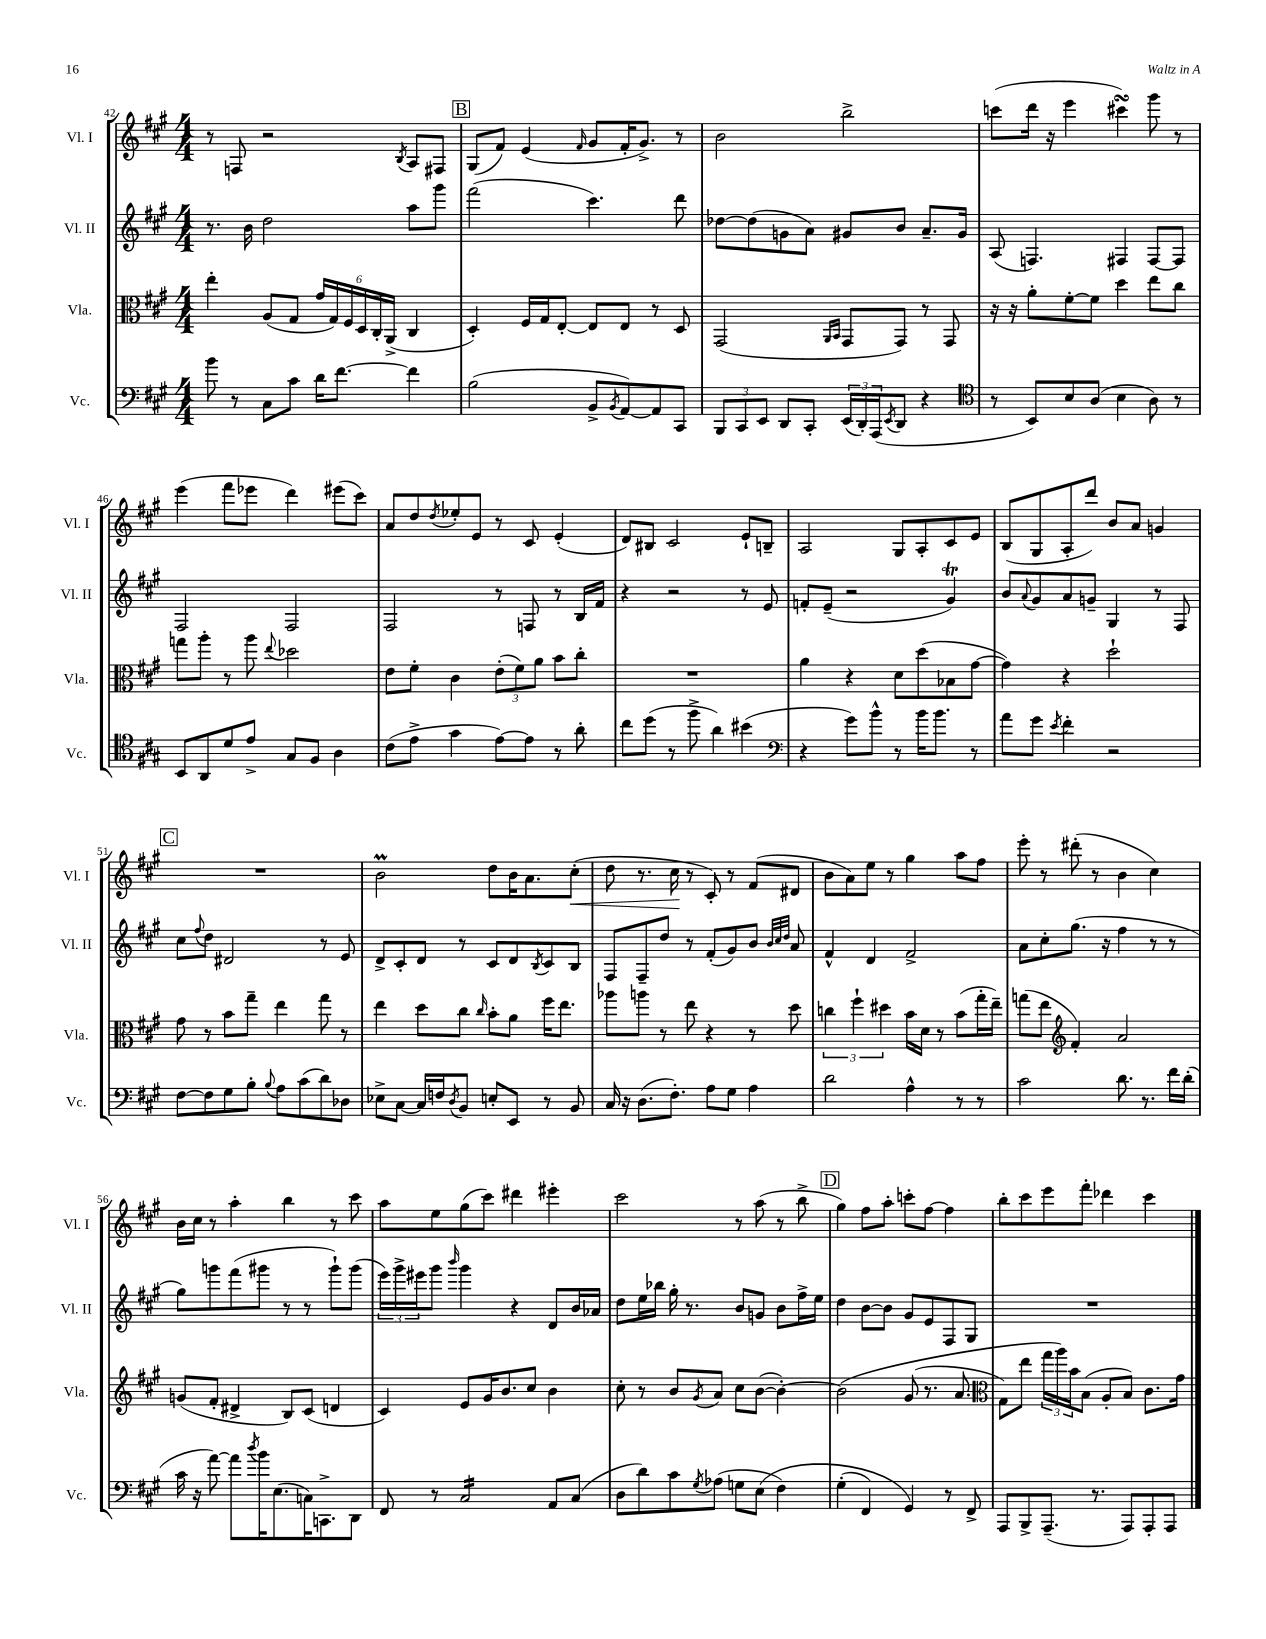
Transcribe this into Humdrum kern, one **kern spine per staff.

**kern	**kern	**kern	**kern
*staff4	*staff3	*staff2	*staff1
*clefF4	*clefC3	*clefG2	*clefG2
*k[f#c#g#]	*k[f#c#g#]	*k[f#c#g#]	*k[f#c#g#]
*M4/4	*M4/4	*M4/4	*M4/4
8b\	4ee'\	8.r	8r
8r	.	.	8F/
.	.	16b\	.
8C#\L	(8A/L	2dd\	2r
8c#\J	8G#/J	.	.
16d\LK	24g#/LL	.	.
.	24G#/)	.	.
[8.f#\J	.	.	.
.	24F#/	.	.
.	24D/	.	.
.	24C#'/	.	.
.	(24AA^/JJ	.	.
.	.	.	8qB/
4f#\]	4C#/	8aa\L	8A/L
.	.	8ggg#\J	8F#/J
=	=	=	=
(2B\	4D'/)	(2fff#\	(8G#/L
.	.	.	8f#/J)
.	16F#/LL	.	(4e/
.	16G#/J	.	.
.	[8E'/J	.	.
.	.	.	16qqf#/
8BB^/L	8E/]L	4.ccc#\)	8g#/L
8qBB/	.	.	.
[8AA/)	8E/J	.	16f#'/K
.	.	.	8.g#^/J)
8AA/]	8r	.	.
8CC#/J	8D/	8ddd\	8r
=	=	=	=
12BBB/L	(2GG#/	[8dd-\L	2b\
12CC#/	.	.	.
.	.	(8dd-\]	.
12EE/J	.	.	.
8DD/L	.	8g\	.
8CC#'/J	.	8a\J)	.
.	16qqAA/LL	.	.
.	16qqBB/JJ	.	.
(24EE/LL	8GG#/L	8g#/L	2bb^\
24DD'/)	.	.	.
(24AAA/J	.	.	.
8qEE/	.	.	.
8DD/J	8GG#/J)	8b/J	.
4r	8r	8.a~/L	.
.	8GG#/	.	.
.	.	16g#/Jk	.
=	=	=	=
*clefC4	*	*	*
8r	16r	(8A/	(8ccc\L
.	16r	.	.
8BB/L)	8a'\L	4.F/)	16ddd\Jk
.	.	.	16r
8B/	[8f#'\	.	4eee\
(8A/J	8f#\]J	.	.
4B\	4dd\	4F#/	4ccc#\)
8A\)	8ee\L	[8F#/L	8ggg#\
8r	8cc#\J	8F#/]J	8r
=	=	=	=
8BB/L	8gg\L	2F#/	(4eee\
8AA/	8aa'\J	.	.
8d/	8r	.	8fff#\L
8e^/J	8aa\	.	8eee-\J
.	8qqee/	.	.
8G#/L	2dd-\	2F#/	4ddd\)
8F#/J	.	.	.
4A\	.	.	(8eee#\L
.	.	.	8ccc#\J)
=	=	=	=
(8c#\L	8e\L	2F#/	8a/L
8e^\J	8f#'\J	.	8dd/
.	.	.	8qdd/
4g#\	4c#\	.	8ee-'/
.	.	.	8e/J
[8e\L)	(12e'\L	8r	8r
.	12f#\)	.	.
8e\]J	.	8F/	8c#/
.	12a\J	.	.
8r	8b\L	8r	(4e'/
8a'\	8cc#'\J	16B/LL	.
.	.	16f#/JJ	.
=	=	=	=
8cc#\L	1r	4r	8d/L)
(8dd\J	.	.	8B#/J
8r	.	2r	2c#/
8ff#^\	.	.	.
4a\)	.	.	.
(4b#\	.	8r	8e`/L
.	.	8e/	8B~/J
=	=	=	=
*clefF4	*	*	*
4r	4a\	8f'/L	2A/
.	.	(8e~/J	.
8g#\L)	4r	2r	.
8b^^\J	.	.	.
8r	8d\L	.	8G#/L
16b\LK	(8dd\	.	8A'/
8.b\J	.	.	.
.	8B-\	4g#/)	8c#/
8r	[8g#\J	.	8e/J
=	=	=	=
8a\L	4g#\])	8b/L	(8B/L
.	.	8qqa/	.
8g#\J	.	8g#/	8G#/
8qe/	.	.	.
4f#'\	4r	8a/	8A'/
.	.	8g~/J	8ddd/J)
2r	2dd`\	4G#/	8b/L
.	.	.	8a/J
.	.	8r	4g/
.	.	8F#/	.
=	=	=	=
[8F#\L	8g#\	8cc#\L	1r
.	.	8qqff#/	.
8F#\]	8r	8dd\J	.
8G#\	8b\L	2d#/	.
8B'\J	8gg#~\J	.	.
8qqB/	.	.	.
8A\L	4ee\	.	.
(8c#\	.	.	.
8d\)	8gg#\	8r	.
8D-\J	8r	8e/	.
=	=	=	=
8E-^\L	4ee\	8d^/L	2b\
[8C#\J	.	8c#'/	.
16C#/]LL	8dd\L	8d/J	.
16F/J	.	.	.
8qD/	.	.	.
8BB/J	8cc#\J	8r	.
.	16qqcc#/	.	.
8E'/L	8b'\L	8c#/L	8dd\L
8EE/J	8a\J	8d/	16b\K
.	.	.	8.a\
.	.	8qB/	.
8r	16ff#\LK	8c#/	.
.	8.ee\J	.	.
8BB/	.	8B/J	(8cc#'\J
=	=	=	=
16C#/	8aa-\L	8F#/L	8dd\
16r	.	.	.
(8.D\L	8aa\J	8F#~/	8.r
.	8r	8dd/J	.
8.F#'\J)	.	.	16cc#\
.	8ee\	8r	8r
8A\L	4r	(8f#'/L	8c#'/)
8G#\J	.	8g#/)	8r
4A\	8r	8b/J	(8f#/L
.	.	32qqb/LLL	.
.	.	32qqcc#/	.
.	.	32qqdd/JJJ	.
.	8dd\	8a/	8d#/J
=	=	=	=
2d\	6cc\	4f#^^/	8b\L
.	.	.	8a\)
.	6ff#`\	.	.
.	.	4d/	8ee\J
.	6dd#\	.	.
.	.	.	8r
4A^^\	16b\LL	2f#^/	4gg#\
.	16d\JJ	.	.
.	8r	.	.
8r	(8b\L	.	8aa\L
8r	16gg#'\L	.	8ff#\J
.	16ee~\JJ)	.	.
=	=	=	=
2c#\	(8gg\L	8a\L	8eee'\
.	8ee\J	8cc#'\	8r
*	*clefG2	*	*
.	4f#'/)	(8.gg#\J	(8ddd#'\
.	.	.	8r
.	.	16r	.
8.d\	2a/	4ff#\	4b\
8.r	.	.	.
.	.	8r	4cc#\)
16f#\LL	.	8r	.
(16d'\JJ	.	.	.
=	=	=	=
16c#\	(8g/L	8gg#\L)	16b\LL
16r	.	.	16cc#\JJ
[8a\)	8f#'/J	8ggg\	8r
8a\]L	4d#^/	(8fff#\	4aa'\
8qdd/	.	.	.
16b\K	.	8ggg#\J	.
(8.E\	.	.	.
.	8B/L)	8r	4bb\
16C\K)	(8c#/J	8r	.
8.CC^\	.	.	.
.	4d/	8ggg#`\L)	8r
8DD\J	.	(8ggg#\J	8ccc#\
=	=	=	=
8FF#/	4c#/)	24eee\LL)	8aa\L
.	.	24ggg#^\	.
.	.	24eee#\J	.
8r	.	8ggg#\J	8ee\
.	.	16qqbbb/	.
2C#/	8e/L	4ggg#\	(8gg#\
.	16g#/K	.	8ccc#\J)
.	8.b/	.	.
.	.	4r	4ddd#\
.	8cc#/J	.	.
8AA/L	4b\	8d/L	4eee#'\
(8C#/J	.	16b/L	.
.	.	16a-/JJ	.
=	=	=	=
8D\L	8cc#'\	8dd\L	2ccc#\
8d\)	8r	16ee\L	.
.	.	16bb-\JJ	.
8c#\	8b/L	16gg#'\	.
.	.	8.r	.
8qG#/	8qg#/	.	.
(8A-\J	8a/J	.	.
8G\L	8cc#\L	8b/L	8r
&(8E\J	([8b\J	8g/J	(8aa\
4F#\)	4b'\_)	8b\L	8r
.	.	16ff#^\L	8bb^\
.	.	16ee\JJ	.
=	=	=	=
(4G#'\	&(2b\]	4dd\	4gg#\)
4FF#/)	.	[8b\L	8ff#\L
.	.	8b\]J	8aa'\J
4GG#/&)	(8g#/	8g#/L	8ccc'\L
.	8.r	8e/	[8ff#\J
8r	.	8F#/	4ff#\]
.	8.a/	.	.
8FF#^/	.	8G#/J	.
=	=	=	=
*	*clefC3	*	*
8AAA/L	8G#\L)	1r	8bb'\L
8BBB^/	8ee\J	.	8ccc#\
(8.AAA~/J	24gg#\LL	.	8eee\
.	24aa\&)	.	.
.	24b\J	.	.
.	(8B\J	.	8fff#'\J
8.r	.	.	.
.	8A'/L	.	4ddd-\
8AAA/L)	8B/J)	.	.
8AAA'/	8.c#\L	.	4ccc#\
8AAA/J	.	.	.
.	16g#\Jk	.	.
==	==	==	==
*-	*-	*-	*-
